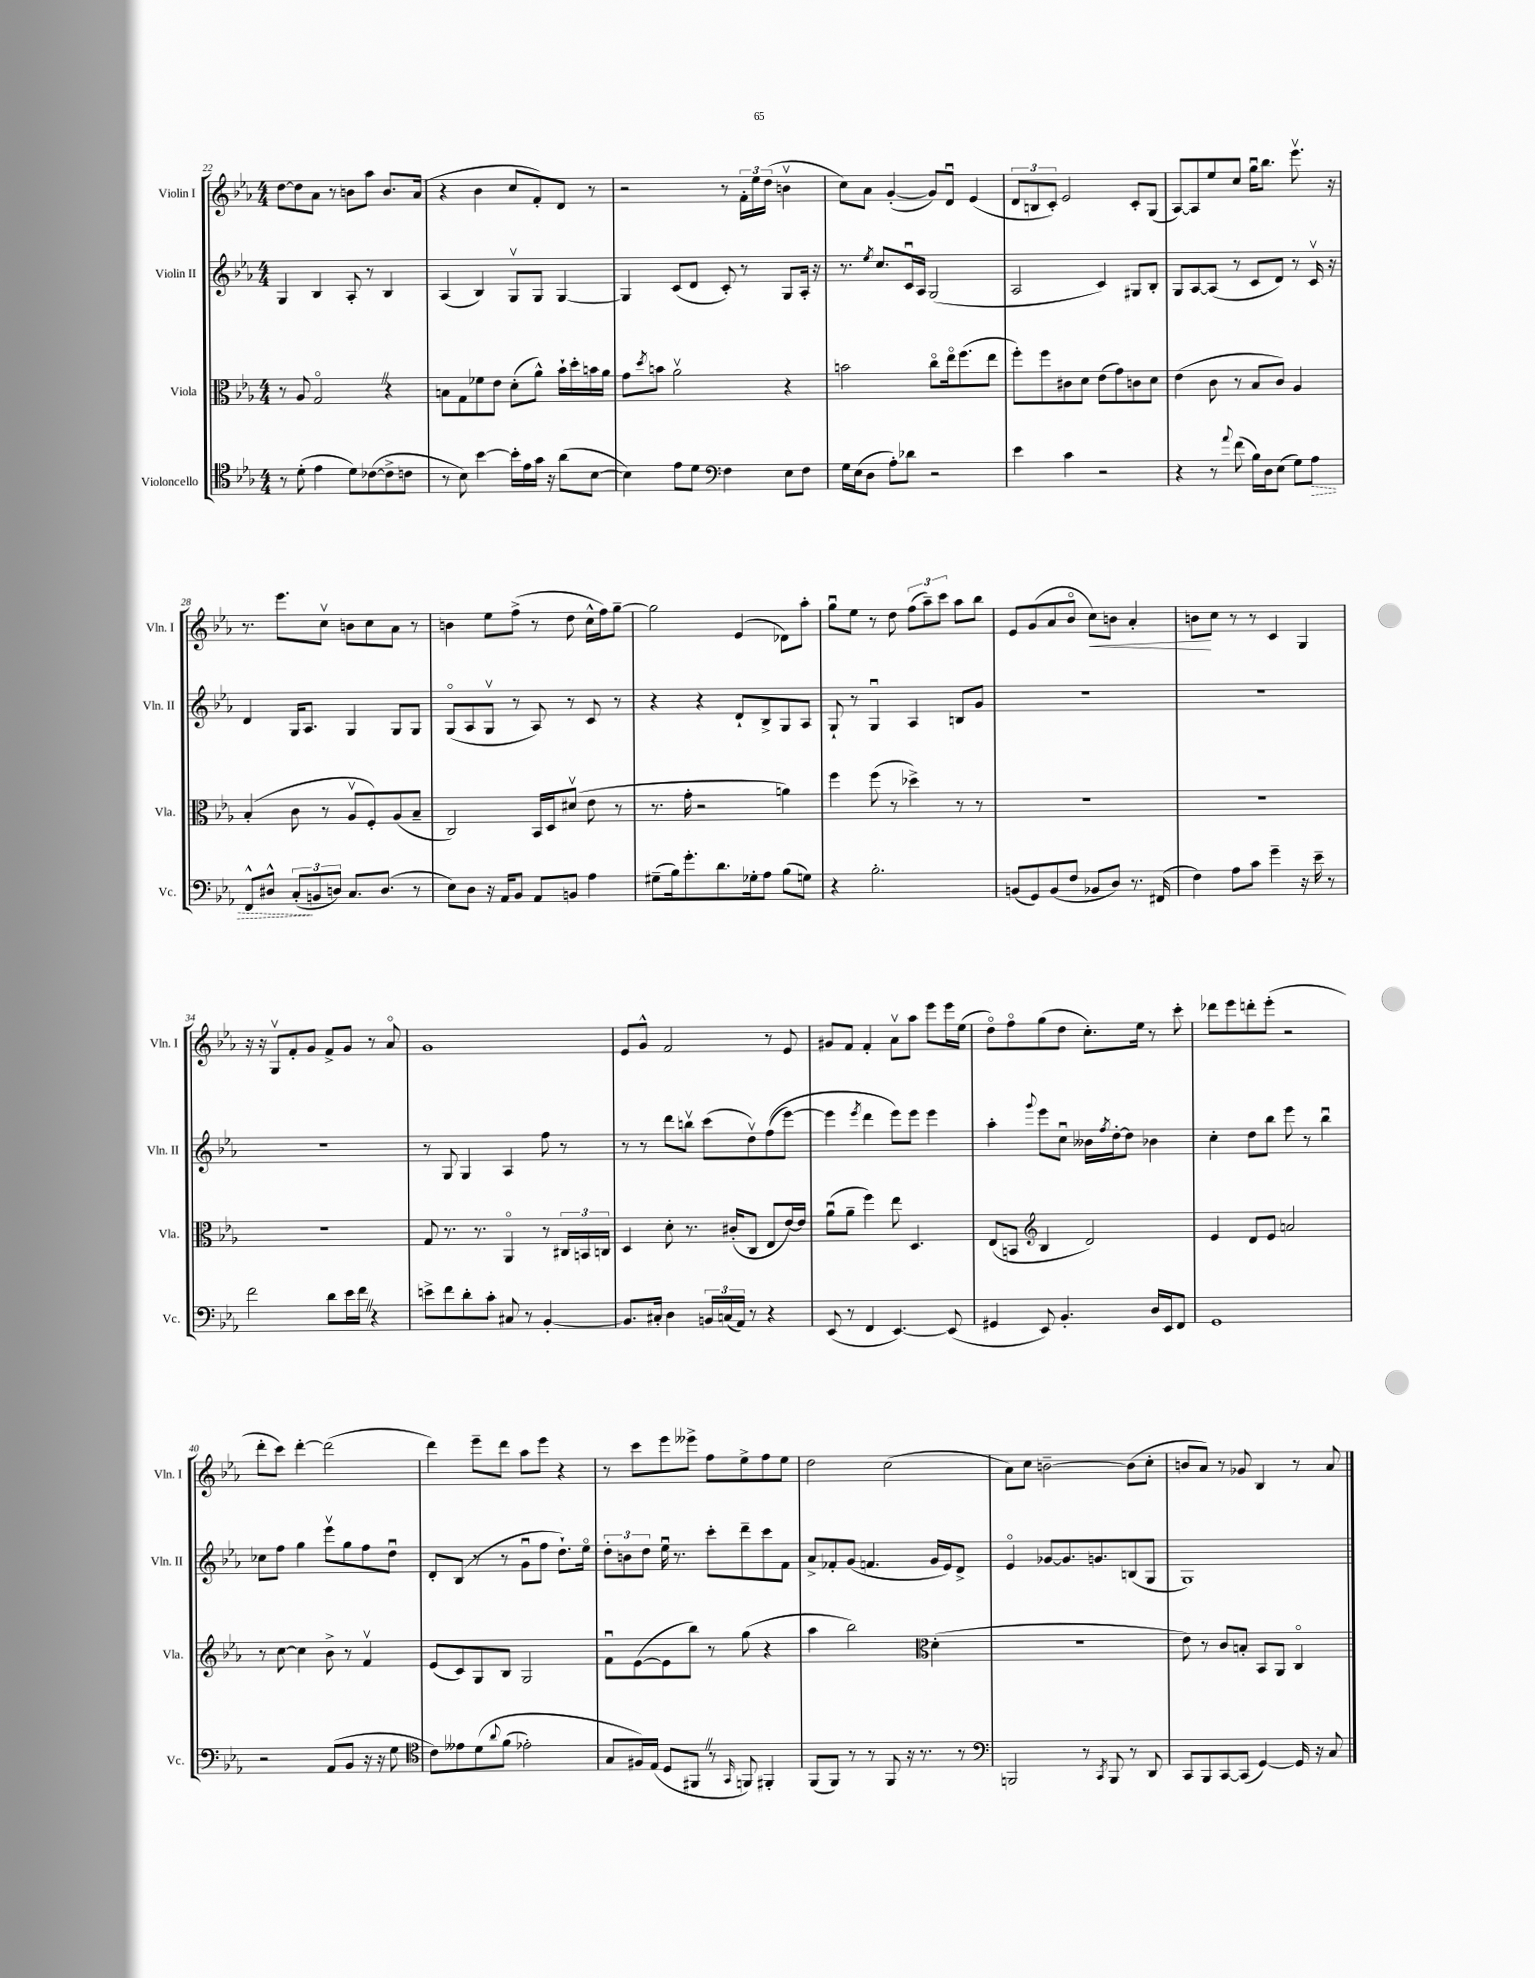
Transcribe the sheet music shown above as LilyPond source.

<<
\new StaffGroup <<
\new Staff = "s0" \with { instrumentName = "Violin I" shortInstrumentName = "Vln. I" } {
    \clef treble \key ees \major \numericTimeSignature \time 4/4
    d''8~ d''8 aes'8 r8 b'8 aes''8 b'8. aes'16( |
    r4 bes'4 c''8 f'8-.) d'8 r8 |
    r2 r8 \tuplet 3/2 { f'16-. ees''16 d''16( } b'4\upbow |
    c''8) aes'8 g'4~-.( g'8) d'8\downbow ees'4( |
    \tuplet 3/2 { d'8 b8 c'8-.) } ees'2 c'8-. g8( |
    aes8~) aes8 ees''8 c''8 g''16\downbow bes''8. ees'''8.\upbow r16 |
    r8. ees'''8. c''8\upbow b'8 c''8 aes'8 r8 |
    b'4 ees''8 f''8->( r8 d''8 c''16-^ f''16) g''8~-- |
    g''2 ees'4( des'8) aes''8-. |
    g''8\downbow ees''8 r8 d''8 \tuplet 3/2 { f''8( aes''8--) c'''8 } aes''8 bes''8 |
    ees'8 g'8( aes'8 bes'8\flageolet c''8\<) b'8 aes'4-. |
    b'8\! c''8 r8 r8 c'4 g4 |
    r16 r16 g8\upbow f'8-. g'8 f'8-> g'8 r8 aes'8\flageolet |
    g'1 |
    ees'8 g'8-^ f'2 r8 ees'8 |
    gis'8 f'8 f'4-. aes'8\upbow aes''8 ees'''8 ees'''16 ees''16( |
    d''8\flageolet) f''8\flageolet g''8( d''8 c''8.-.) ees''16 r8 c'''8-. |
    des'''8 ees'''8 d'''8-. ees'''8-.( r2 |
    d'''8-. c'''8) d'''4~-. d'''2( |
    d'''4) ees'''8-- d'''8 aes''8 ees'''8 r4 |
    r8 c'''8 ees'''8 eeses'''8-> f''8 ees''8-> f''8 ees''8 |
    d''2 c''2( |
    aes'8) c''8 b'2~-- b'8( c''8-. |
    b'8 aes'8) r8 ges'8 bes4 r8 aes'8 \bar "|." |
}
\new Staff = "s1" \with { instrumentName = "Violin II" shortInstrumentName = "Vln. II" } {
    \clef treble \key ees \major \numericTimeSignature \time 4/4
    g4 bes4 aes8-. r8 bes4 |
    aes4( bes4) g8\upbow g8 g4~ |
    g4 c'8( d'8 c'8-.) r8 g8 aes16-. r16 |
    r8. \acciaccatura { ees''8 } c''8. c'16\downbow aes16 g2( |
    aes2 c'4) gis8 bes8-. |
    g8 aes8~ aes8( r8 c'8 d'8) r8 c'16\upbow r16 |
    d'4 g16 aes8. g4 g8 g8 |
    g8\flageolet( aes8 g8\upbow r8 aes8) r8 c'8 r8 |
    r4 r4 d'8-! bes8-> g8 aes8 |
    g8-! r8 g4\downbow aes4 b8 g'8 |
    R1 |
    R1 |
    R1 |
    r8 g8 g4 aes4 f''8 r8 |
    r8 r8 d'''8 b''8\upbow c'''8( d''8\upbow) f''8(\( ees'''8~) |
    ees'''4 \acciaccatura { ees'''8 } d'''4 ees'''8\) ees'''8 ees'''4 |
    aes''4-. \appoggiatura { g'''8 } ees'''8 c''8\downbow beses'16 \acciaccatura { f''8 } d''16~-. d''8 bes'4 |
    c''4-. d''8 bes''8 ees'''8 r8 bes''4\downbow |
    ces''8 f''8 g''4 ees'''8\upbow g''8 f''8 d''8\downbow |
    d'8-. bes8( r8 r8 g'8\downbow f''8 d''8.-!) ees''16\flageolet |
    \tuplet 3/2 { d''8-. b'8 d''8 } ees''16\downbow r8. c'''8-. d'''8-- c'''8 f'8 |
    aes'8-> fes'8-. g'8( f'4. g'16 ees'16) d'8-> |
    ees'4\flageolet ges'8~ ges'8. g'8. b8( g8 |
    g1) \bar "|." |
}
\new Staff = "s2" \with { instrumentName = "Viola" shortInstrumentName = "Vla." } {
    \clef alto \key ees \major \numericTimeSignature \time 4/4
    r8 aes8 g2\flageolet \once \override BreathingSign.text = \markup { \musicglyph "scripts.caesura.straight" } \breathe r4 |
    b8 g8 fes'8 ees'8 d'8-.( aes'8-^) bes'16-! d''16-. b'16 aes'16 |
    g'8 \acciaccatura { d''8 } b'8 aes'2\upbow r4 |
    b'2 c''8\flageolet ees''16\flageolet f''8.( ees''8 |
    f''8-.) f''8 cis'8 d'8 ees'8( g'8) c'8 d'8 |
    ees'4( c'8 r8 bes8 c'8) aes4 |
    bes4-.( c'8 r8 aes8\upbow f8-.) aes8( bes8-- |
    c2) bes,16 d16 dis'8\upbow( ees'8 r8 |
    r8. g'16-. r2 a'4) |
    f''4 f''8( r8 des''4->) r8 r8 |
    R1 |
    R1 |
    R1 |
    g8 r8. r8. aes,4\flageolet r8 \tuplet 3/2 { cis16 b,16 c16 } |
    d4 d'8-. r8. cis'16-.( c8 ees8 ees'16~) ees'16 |
    aes'8\downbow( aes'8-- f''4) ees''8 d4. |
    ees8( b,8 \clef treble bes4 d'2) |
    ees'4 d'8 ees'8 a'2 |
    r8 c''8~ c''4 bes'8-> r8 f'4\upbow |
    ees'8( c'8) g8 bes8 g2 |
    f'8\downbow ees'8~( ees'8 bes''8) r8 g''8( r4 |
    aes''4 bes''2) \clef alto d'4-.( |
    r1 |
    ees'8) r8 c'8 b8-. bes,8 aes,8 c4\flageolet \bar "|." |
}
\new Staff = "s3" \with { instrumentName = "Violoncello" shortInstrumentName = "Vc." } {
    \clef tenor \key ees \major \numericTimeSignature \time 4/4
    r8 d'8-.( ees'4 d'8) ces'8~( ces'8-> c'8 |
    r8 bes8) bes'4~ bes'16-. ees'16 g'16 r16 aes'8( bes8~ |
    bes4) ees'8 d'8 \clef bass f4 ees8 f8 |
    g16 ees16( d8 aes8-.) des'8 r2 |
    ees'4 c'4 r2 |
    r4 r8 \appoggiatura { aes'8 } f'8( bes16) d16 ees8( g8) \once \override Hairpin.style = #'dashed-line aes8\> |
    f,8-^ dis8-^ \tuplet 3/2 { c8-.\!( b,8 d8) } c8. d8.( r8 |
    ees8) d8 r16 aes,16 bes,8 aes,8 b,8 aes4 |
    gis8--( bes16) g'8.-. d'8. ges16-. aes8 bes8( g8) |
    r4 bes2.-. |
    b,8( g,8) b,8( f8 bes,8 d8) r8. fis,16( |
    f4) aes8 c'8 g'4-- r16 ees'16-- r8 |
    f'2 d'8 ees'16 f'16 \once \override BreathingSign.text = \markup { \musicglyph "scripts.caesura.straight" } \breathe r4 |
    e'8-> f'8 d'8-. c'8-. cis8 r8 bes,4~-. |
    bes,8. cis16-. d4 \tuplet 3/2 { b,16 c16( aes,16) } r8 r4 |
    ees,8( r8 f,4 ees,4.~) ees,8( |
    gis,4 ees,8) bes,4.-. d16 ees,16 f,8 |
    g,1 |
    r2 aes,8( bes,8 r16 r16 g8 |
    \clef tenor c'8) eeses'8 d'8\( \appoggiatura { aes'8 } f'8( ees'2-.) |
    g8 fis16\) ees16( d8 fis,8 \once \override BreathingSign.text = \markup { \musicglyph "scripts.caesura.straight" } \breathe r8 \grace { g,16 } f,8) fis,4-. |
    f,8( f,8) r8 r8 f,8 r16 r8. r8 |
    \clef bass b,,2 r8 \acciaccatura { c,8 } b,,8 r8 d,8 |
    c,8 bes,,8 c,8~ c,8( g,4~) g,16 r16 c8 \bar "|." |
}
>>
>>
\layout { \context { \Score currentBarNumber = #22 } }
